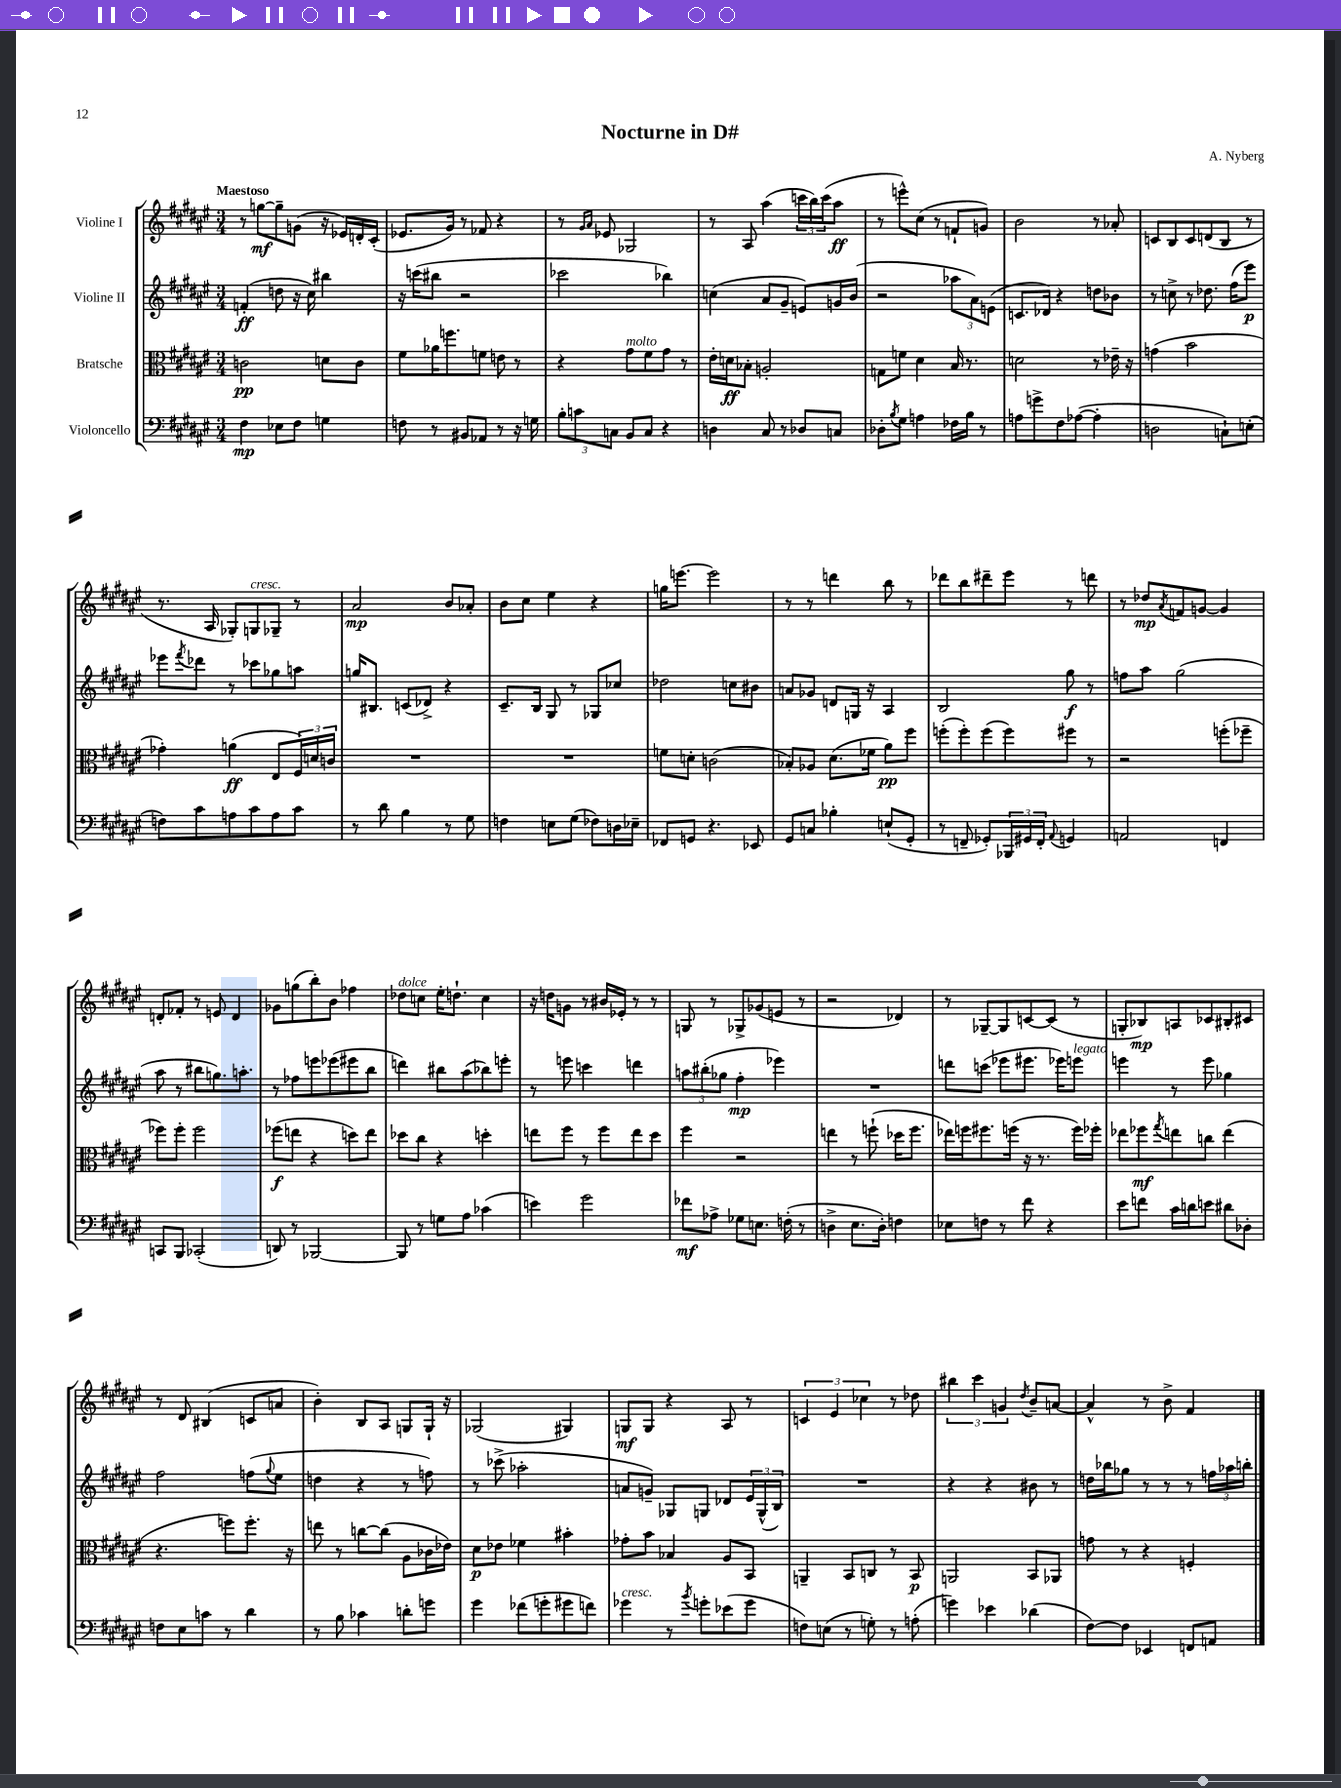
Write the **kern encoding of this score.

**kern	**kern	**kern	**kern
*staff4	*staff3	*staff2	*staff1
*clefF4	*clefC3	*clefG2	*clefG2
*k[f#c#g#d#a#e#]	*k[f#c#g#d#a#e#]	*k[f#c#g#d#a#e#]	*k[f#c#g#d#a#e#]
*M3/4	*M3/4	*M3/4	*M3/4
4F#	2c	(4f'	8r
.	.	.	[8gg
8E-	.	8dd	8gg~]
8F#	.	16r	(8g
.	.	16cc#)	.
4G	8d	4bb#	16r
.	.	.	16e-)
.	8c	.	16d'
.	.	.	(16c#'
=	=	=	=
8F	8f#	16r	8.e-
.	.	(16ccc	.
8r	16a-	8bb#	.
.	8.ff	.	16g#)
8BB#	.	2r	8r
8AA-	8f	.	8f-
8r	8e	.	4r
16r	8r	.	.
16G	.	.	.
=	=	=	=
12B'	4r	2ccc-	8r
12c	.	.	.
.	.	.	16qqg#
.	.	.	16qqa#
.	.	.	8e-
12C	.	.	.
8BB	8g#	.	2G-
8C	8f#	.	.
4r	8g#	4bb-)	.
.	8r	.	.
=	=	=	=
4D	16e#'	(4cc	8r
.	16d	.	.
.	8B-'	.	8A#
8C#	2A'	8a#	(4aa#
8r	.	8g#~	.
8D-	.	8e)	24ccc
.	.	.	24bb)
.	.	.	(24ccc
8C	.	16g	8aa#
.	.	(16b	.
=	=	=	=
8D-'	8G	2r	8r
8qB	.	.	.
8G#	8f	.	8eee^^)
4A	4d#	.	(8cc#
.	.	.	8r
16F-	16B	12aa-	8f`
16B	8.r	.	.
.	.	12a#)	.
8r	.	.	8g)
.	.	(12e	.
=	=	=	=
8A	2d	8.c	2b
8g^	.	.	.
.	.	16d-)	.
8F#	.	4r	.
([8A-	.	.	.
4A-']	8r	8dd	8r
.	16e-~	8b-	8a-'
.	16r	.	.
=	=	=	=
2D	(4g	8r	8c
.	.	8cc^	8B
.	2b	8r	8c
.	.	8.dd-	(8d
8C`)	.	.	8B
.	.	(16ff#	.
(8E'	.	8eee#)	8r
=	=	=	=
8F)	4g-')	8eee-	8.r
.	.	8qfff#	.
8c#	.	8ddd-	.
.	.	.	16A#
8A	(4a	8r	8G-')
8c#	.	8ccc-	8G
8A	8E#	8gg-	8G-~
8c#	24F#)	8aa	8r
.	24d	.	.
.	24c	.	.
=	=	=	=
8r	2.r	16gg	2a#
.	.	8.B#	.
8d#	.	.	.
4B	.	(8c	.
.	.	8d-^)	.
8r	.	4r	8b
8G#	.	.	8a-'
=	=	=	=
4F	2.r	8.c#~	8b
.	.	.	8cc#
.	.	16B	.
8E	.	8G#	4ee#
(8G#	.	8r	.
8F-)	.	8G-	4r
16D	.	8cc-	.
16E-~	.	.	.
=	=	=	=
8FF-	8f	2dd-	16gg
.	.	.	[8.eee
8GG	8d'	.	.
4.r	(2c	.	2eee]
.	.	8cc	.
8EE-	.	8b#	.
=	=	=	=
8GG#	8B-')	8a	8r
8C	8A-	8g-	8r
4B-'	(8.d#	8d	4ddd
.	.	16G	.
.	16f-	16r	.
(8E`	8a#)	4A#	8bb
8GG#'	8ff#	.	8r
=	=	=	=
8r	(8ff'	2B	8ddd-
8FF~	8ff')	.	8bb
8GG-')	(8ff	.	8ddd#~
24BBB-	8ff)	.	8eee#
24GG#	.	.	.
24FF'	.	.	.
8qqAA#	.	.	.
4GG	8ff#	8gg#	8r
.	8r	8r	8ddd
=	=	=	=
2AA	2r	8ff	8r
.	.	8aa#	8dd-
.	.	.	8qa#
.	.	(2gg#	8f
.	.	.	[8g
4FF	(8ff'	.	4g]
.	8ff-~	.	.
=	=	=	=
8CC	8ff-)	8aa#	8d'
8BBB	8ff-'	8r	8f-'
(2CC-'	2ff-	8bb#	8r
.	.	8.gg)	8e
.	.	.	4d
.	.	8.aa'	.
=	=	=	=
8DD)	(8ff-	8r	8g-
8r	8ee	8ff-	(8gg
[2BBB-	4r	8eee	8bb')
.	.	(8eee-	8b
.	8dd)	8eee#	4ff-
.	8ee	8bb	.
=	=	=	=
8BBB-]	8dd-	4ddd)	8dd-
8r	8cc#	.	8cc
8G	4r	8bb#	16ee#'
.	.	.	8.dd`
8A#	.	(8aa#	.
(4c-	4dd'	8bb-)	4cc
.	.	8eee'	.
=	=	=	=
4e)	8ee	8r	16r
.	.	.	16dd
.	8ff#	8eee	8g
2g#	8r	4ccc	8r
.	8ff#	.	16b#
.	.	.	16e-'
.	8ee	4ddd	8r
.	8dd#	.	8r
=	=	=	=
8f-	4ff#	12aa	8G
.	.	(12bb#'	.
8A-^	.	.	8r
.	.	12gg-	.
8G-	2r	4ff#'	8G-^
8.E	.	.	(8g-
.	.	4eee-)	8e
(16F'	.	.	.
8r	.	.	8r
=	=	=	=
4D^	4ee	2.r	2r
8.E#	8r	.	.
.	(8ff`	.	.
16D')	.	.	.
4F	16dd-	.	4d-)
.	8.ff	.	.
=	=	=	=
8E-	16ee-)	8ddd	8r
.	16ff	.	.
8F	8.ff#	(8ccc	[8G-~
8r	.	8eee-	8G-]
.	(16ff	.	.
8f#	16r	8.eee#	[8c
.	8.r	.	.
4r	.	.	(8c]
.	.	16eee-)	.
.	16ff)	8eee	8r
.	16ff-'	.	.
=	=	=	=
8e#	8ee-	4eee	8G'
8f	8ff-	.	8B-)
.	8qgg#	.	.
16c#	8ee	8r	8A
16d	.	.	.
8e	8cc	8eee	8c-
8d#	(4ee	4gg-	8B#'
8D-'	.	.	8c#
=	=	=	=
8F	4.r	2ff#	8r
8E#	.	.	8d#
8c	.	.	(4B#
8r	8ff)	.	.
4d#	8.ff'	(8ff	8c
.	.	8qqgg#	.
.	.	8ee#	8a
.	16r	.	.
=	=	=	=
8r	8ee	4dd	4b')
8B	8r	.	.
4c-	[8cc	4r	8B
.	(8cc]	.	8A#
8d'	8A#	8r	8G
8g	16c-	8ff)	16G`
.	16e-)	.	16r
=	=	=	=
4g#	8d#	8r	(2G-
.	8e-	(8ccc-^	.
(8f-	4f-	2aa-'	.
8g'	.	.	.
8g#	4b#'	.	4G#)
8f)	.	.	.
=	=	=	=
4g-	8g-'	8a	8G
.	8b	8g~)	8G
8r	4B-	8G-	4r
8qb	.	.	.
8g'	.	8G	.
(8e-	8A#	8d-	8A#
8g	8BB	24e#	8r
.	.	(24G^^	.
.	.	24B)	.
=	=	=	=
8F)	4AA~	2.r	6c
(8E	.	.	.
.	.	.	6e#
8r	8BB	.	.
.	.	.	6cc-
8G')	8C	.	.
8r	8r	.	8r
(8A'	8BB	.	8dd-
=	=	=	=
4g)	2AA	4r	6bb#
.	.	.	6ccc#
4e-	.	4r	.
.	.	.	6g
.	.	.	8qdd#
(4d-	8BB	8b#	8b~
.	8AA-	8r	[8a
=	=	=	=
[8F#)	8g	16dd	4a^^]
.	.	16bb-	.
8F#]	8r	8gg-	.
4EE-	4r	8r	8r
.	.	8r	8b^
8FF	4F'	8r	4f#
8AA	.	24ff	.
.	.	24aa-	.
.	.	24bb'	.
==	==	==	==
*-	*-	*-	*-
